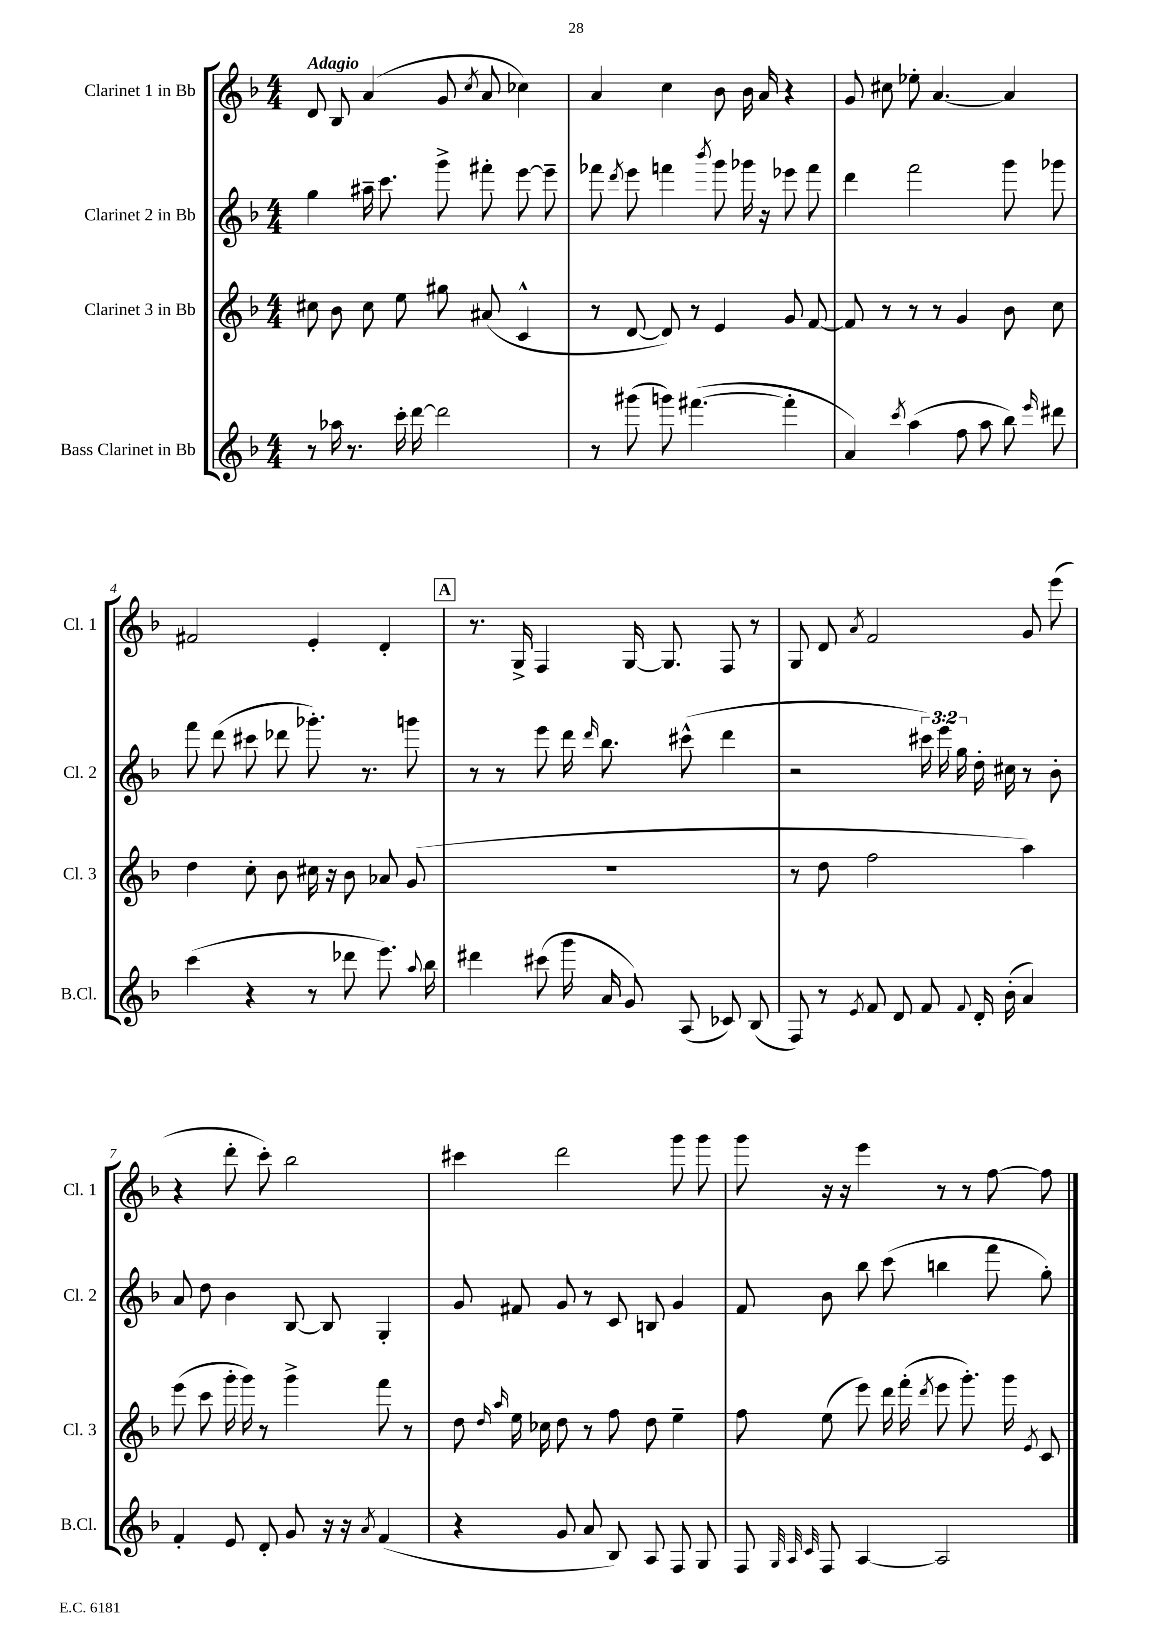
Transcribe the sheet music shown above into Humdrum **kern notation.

**kern	**kern	**kern	**kern
*part4	*part3	*part2	*part1
*staff4	*staff3	*staff2	*staff1
*I"Bass Clarinet in Bb	*I"Clarinet 3 in Bb	*I"Clarinet 2 in Bb	*I"Clarinet 1 in Bb
*I'B.Cl.	*I'Cl. 3	*I'Cl. 2	*I'Cl. 1
*clefG2	*clefG2	*clefG2	*clefG2
*k[b-]	*k[b-]	*k[b-]	*k[b-]
*M4/4	*M4/4	*M4/4	*M4/4
=1	=1	=1	=1
!	!	!	!LO:TX:a:B:t=Adagio
8r	8cc#X\	4gg\	8d/
16aa-X\	8b-\	.	8B-/
8.r	.	.	.
.	8cc#\	16aa#X~\	(4a/
.	.	8.ccc\	.
16ccc'\	8ee\	.	.
[16ddd\	.	.	.
2ddd\]	8gg#X\	8ggg^\	8g/
.	.	.	8qcc/
.	(8a#X/	8fff#X'\	8a/
.	4c^^/	[8eee\	4cc-X\)
.	.	8eee~\]	.
=2	=2	=2	=2
8r	8r	8fff-X\	4a/
.	.	8qddd/	.
(8ggg#X\	[8d/	8eee\	.
8gggn\)	8d/])	4fffn\	4cc\
([4.fff#X\	8r	.	.
.	.	8qbbb-/	.
.	4e/	8ggg\	8b-\
.	.	16ggg-X\	16b-\
.	.	16r	16a/
4fff#'\]	8g/	8eee-X\	4r
.	[8f/	8fff\	.
=3	=3	=3	=3
4a/)	8f/]	4ddd\	8g/
.	8r	.	8cc#X\
8qccc/	.	.	.
(4aa\	8r	2fff\	8ee-X'\
.	8r	.	[4.a/
8ff\	4g/	.	.
8aa\	.	.	.
8bb-\)	8b-\	8ggg\	4a/]
16qqeee/	.	.	.
8ddd#X\	8cc\	8ggg-X\	.
!!LO:LB:g=z
=4	=4	=4	=4
(4ccc\	4dd\	8fff\	2f#X/
.	.	(8ddd\	.
4r	8cc'\	8ccc#X\	.
.	8b-\	8ddd-X\	.
8r	16cc#X\	8.ggg-X'\)	4e'/
.	16r	.	.
8ddd-X\	8b-\	.	.
.	.	8.r	.
8.eee\)	8a-X/	.	4d'/
.	(8g/	8gggn\	.
8qqaa/	.	.	.
16bb-\	.	.	.
!!LO:REH:place=s1:t=A
=5	=5	=5	=5
4ddd#X\	1r	8r	8.r
.	.	8r	.
.	.	.	16G^/
(8ccc#X\	.	8eee\	4F/
16ggg\	.	16ddd\	.
.	.	16qqddd/	.
16a/	.	8.bb-\	.
8g/)	.	.	[16G/
.	.	.	8.G/]
(8A/	.	(8ccc#X^^\	.
8c-X/)	.	4ddd\	8F/
(8B-/	.	.	8r
=6	=6	=6	=6
8F/)	8r	2r	8G/
8r	8dd\	.	8d/
8qe/	.	.	8qa/
8f/	2ff\	.	2f/
8d/	.	.	.
8f/	.	24ccc#X\)	.
.	.	24eee\	.
.	.	24gg\	.
8qqf/	.	.	.
16d'/	.	16dd'\	.
(16b-'\	.	16cc#X\	.
4a/)	4aa\)	8r	8g/
.	.	8b-'\	(8eee\
!!LO:LB:g=z
=7	=7	=7	=7
4f'/	(8eee\	8a/	4r
.	8ccc\	8dd\	.
8e/	16ggg'\	4b-\	8ddd'\
.	16ggg\)	.	.
8d'/	8r	.	8ccc'\)
8g/	4ggg^\	[8B-/	2bb-\
16r	.	8B-/]	.
16r	.	.	.
8qa/	.	.	.
(4f/	8fff\	4G'/	.
.	8r	.	.
=8	=8	=8	=8
4r	8dd\	8g/	4ccc#X\
.	16qqdd/	.	.
.	16qqaa/	.	.
.	16ee\	8f#X/	.
.	16cc-X\	.	.
8g/	8dd\	8g/	2ddd\
8a/	8r	8r	.
8B-/)	8ff\	8c/	.
8A/	8dd\	8Bn/	.
8F/	4ee~\	4g/	8ggg\
8G/	.	.	8ggg\
=9	=9	=9	=9
8F/	8ff\	8f/	8ggg\
32qqG/	.	.	.
32qqA/	.	.	.
32qqc/	.	.	.
8F/	(8ee\	8b-\	16r
.	.	.	16r
[4A/	8eee\)	8bb-\	4eee\
.	16ddd\	(8ccc\	.
.	(16fff'\	.	.
.	8qddd/	.	.
2A/]	8eee\	4bbn\	8r
.	8.ggg'\)	.	8r
.	.	8fff\	[8ff\
.	16ggg\	.	.
.	8qe/	.	.
.	8c/	8gg'\)	8ff\]
==	==	==	==
*-	*-	*-	*-
